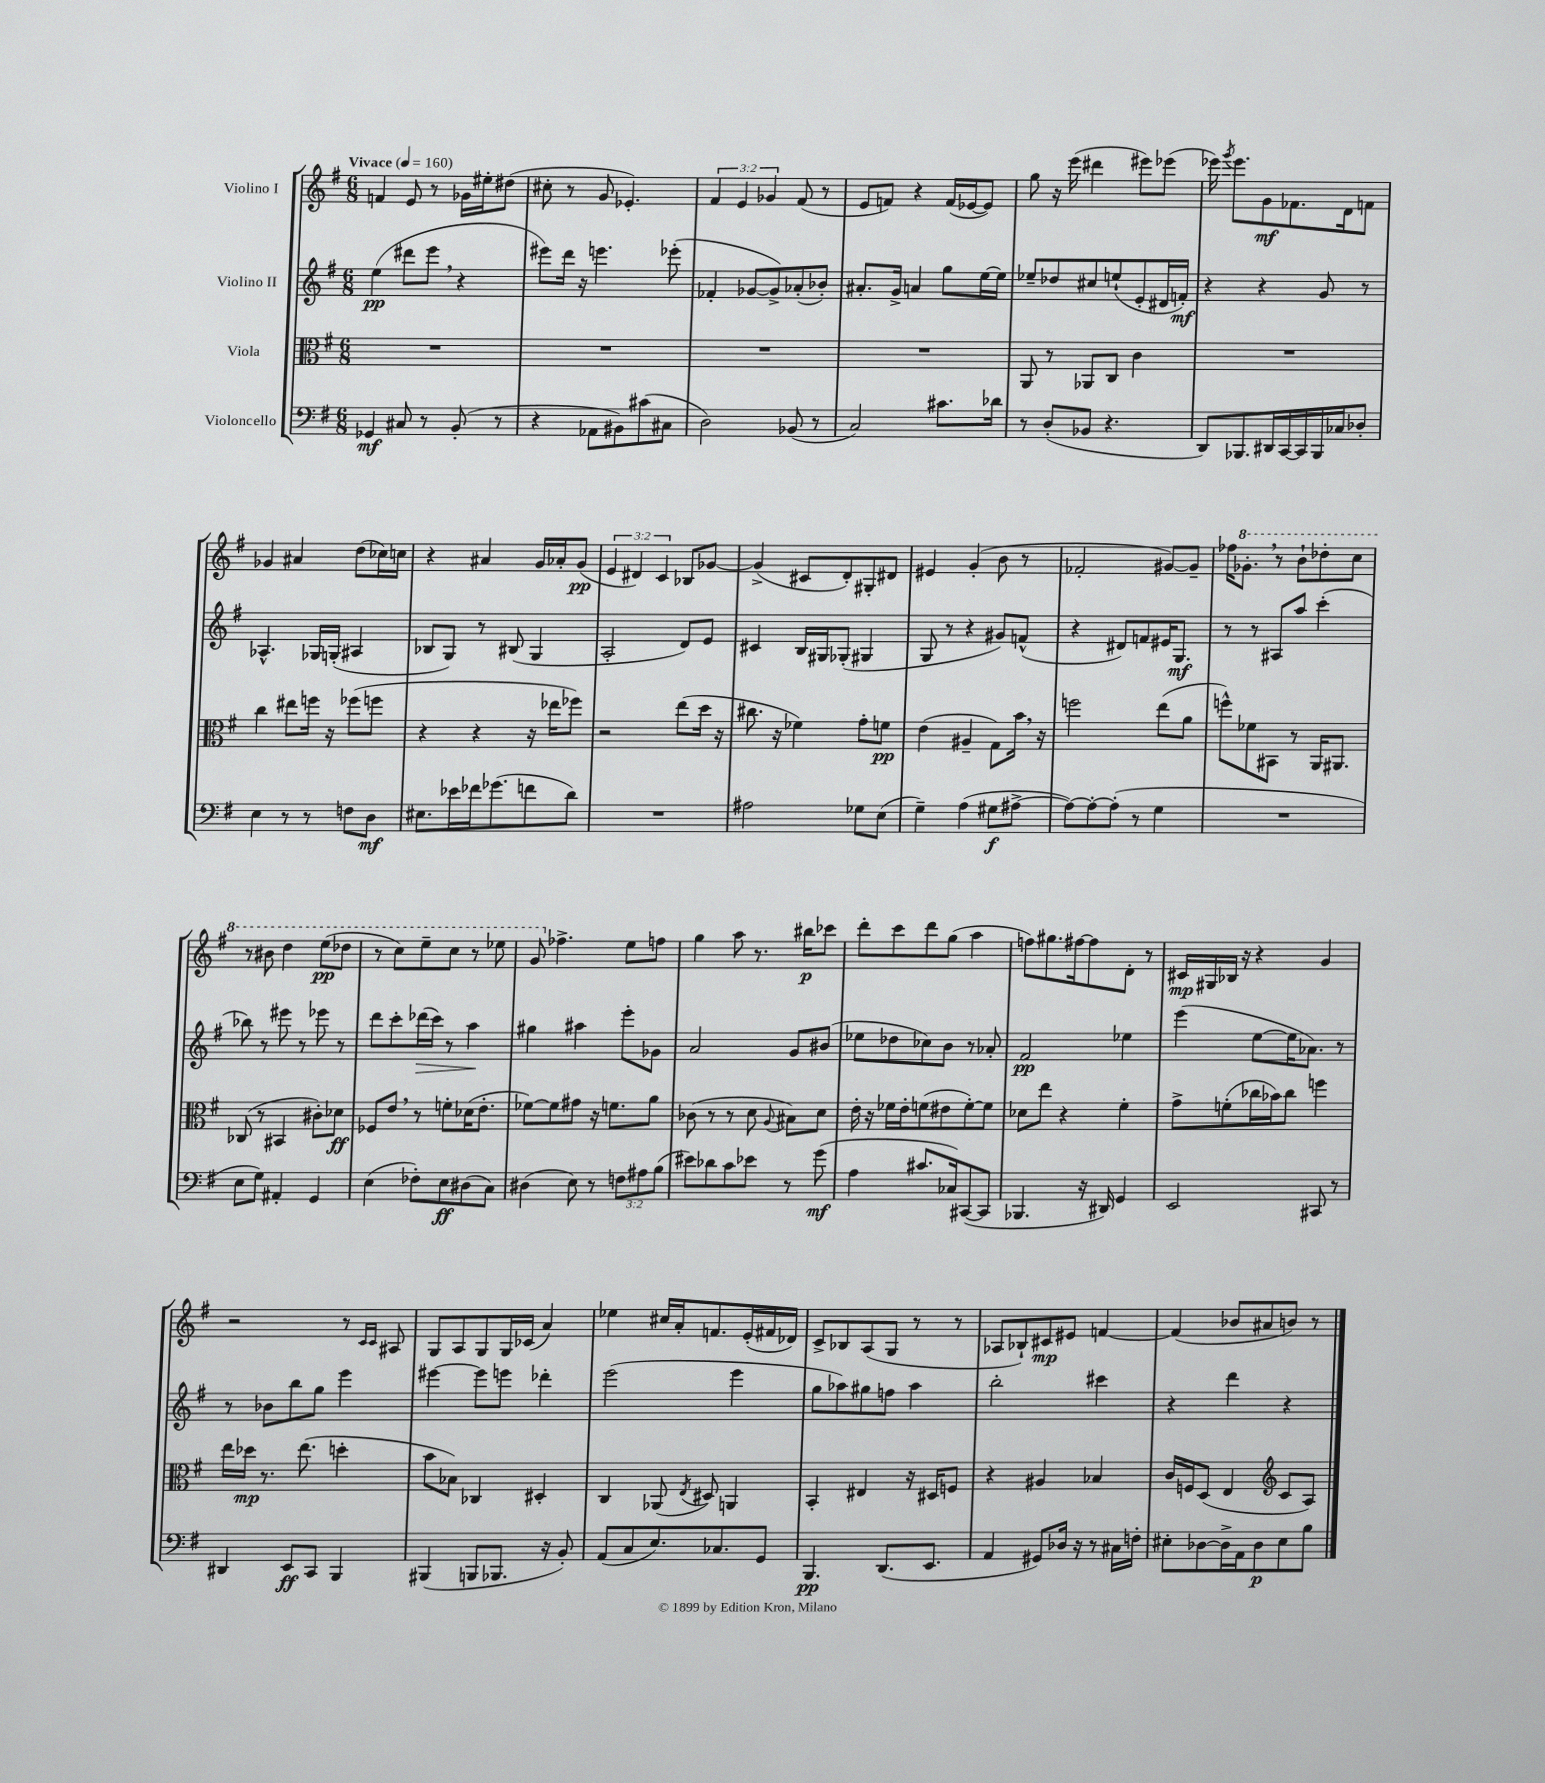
<<
\new StaffGroup <<
\new Staff = "s0" \with { instrumentName = "Violino I" } {
    \clef treble \key g \major \numericTimeSignature \time 6/8 \override Staff.TupletNumber.text = #tuplet-number::calc-fraction-text \tempo "Vivace" 4 = 160
    \autoBeamOff f'4 e'8 r8 ges'16[ eis''16-. dis''8]( |
    cis''8-. r8 g'8 ees'4.-.) |
    \tuplet 3/2 { fis'4 e'4 ges'4 } fis'8( r8 |
    e'8[ f'8]) r4 f'16[( ees'16~ ees'8]) |
    g''8 r16 e'''16( dis'''4 eis'''8[) ees'''8]( |
    ees'''16) \acciaccatura { g'''8 } ees'''8.[ g'8\mf fes'8. d'16 f'8] |
    ges'4 ais'4 d''8[( ces''16) c''16] |
    r4 ais'4 g'16[ aes'16-. g'8]\pp( |
    \tuplet 3/2 { e'4 dis'4) c'4 } bes8[ ges'8]~ |
    ges'4->( cis'8[ d'8-.) gis8-. dis'8] |
    eis'4 g'4-.( b'8 r8 |
    fes'2-. gis'8[~) gis'8]-- |
    fes''16[ \ottava #1 ges''8.]-. \breathe r8 b''8[-! des'''8-. c'''8] |
    r8 bis''8 d'''4 e'''8[\pp( des'''8] |
    r8 c'''8[) e'''8-- c'''8] r8 ees'''8 |
    g''8 \ottava #0 fes''4.-> e''8[ f''8] |
    g''4 a''8 r8. bis''16[\p ces'''8] |
    d'''8[-. c'''8 d'''8 g''8]( a''4 |
    f''8[) gis''8. fis''16~ fis''8 d'8]-. r8 |
    cis'16[\mp gis16 bes16] r16 r4 g'4 |
    r2 r8 \grace { c'16[ c'16] } ais8 |
    g8[ a8 g8 g16 ces'16]( a'4) |
    ees''4 cis''16[ a'16-. f'8. e'16-.( fis'16 des'16]) |
    c'8[-> bes8 a8( g8] r8 r8 |
    aes8[ bes8-!) cis'8\mp eis'8] f'4~ |
    f'4( bes'8[ ais'8 b'8]) r8 \bar "|." |
}
\new Staff = "s1" \with { instrumentName = "Violino II" } {
    \clef treble \key g \major \numericTimeSignature \time 6/8
    \autoBeamOff e''4\pp( dis'''8[ e'''8] \breathe r4 |
    eis'''8[) d'''16] r16 e'''4. ees'''8-.( |
    fes'4-. ges'8[~ ges'8->) aes'8-.( bes'8]-.) |
    ais'8.[-. g'16]-> a'4 g''8[ e''16~ e''16] |
    ees''8[-- des''8 cis''8 e''8-!( e'8-. dis'16 f'16]-.\mf) |
    r4 r4 g'8 r8 |
    aes4.-^ ges16[ g16]-.( ais4 |
    bes8[ g8]) r8 bis8( g4 |
    a2-. d'8[) e'8] |
    cis'4 b16[ gis16 ges8]-.( gis4 |
    g8 r8 r4 gis'8[) f'8]-^( |
    r4 dis'8[) f'8 eis'16 g8.]\mf |
    r8 r8 ais8[ a''8] c'''4-.( |
    bes''8) r8 eis'''8 r8 ees'''8 r8 |
    d'''8[ c'''8-. des'''16\>( c'''16]) r8 a''4\! |
    gis''4 ais''4 e'''8[-. ges'8] |
    a'2 g'8[ bis'8]( |
    ees''8[ des''8 ces''8) b'8] r8 aes'8-. |
    fis'2\pp ees''4 |
    e'''4( e''8[~ e''16 aes'8.]) r8 |
    r8 bes'8[ b''8 g''8] e'''4 |
    eis'''4~ eis'''8[ e'''8] des'''4-. |
    e'''2( e'''4 |
    g''8[ aes''8) gis''8 f''8] aes''4 |
    b''2-. cis'''4 |
    r4 d'''4 r4 \bar "|." |
}
\new Staff = "s2" \with { instrumentName = "Viola" } {
    \clef alto \key g \major \numericTimeSignature \time 6/8
    \autoBeamOff R2. |
    R2. |
    R2. |
    R2. |
    a,8 r8 aes,8[ c8] c'4 |
    R2. |
    c''4 eis''8[ f''16] r16 fes''8[( f''8] |
    r4 r4 r16 ees''16[ fes''8]) |
    r2 e''8[( d''16] r16 |
    cis''8. r16 fes'4) g'8[-. f'8]\pp |
    e'4( ais4-- g8[) b'16] \breathe r16 |
    f''2 e''8[( a'8] |
    f''8[-^) fes'8 bis,8] r8 a,16[ ais,8.] |
    ces8( r8 bis,4 cis'8[-.) des'8]\ff |
    fes8[ e'8] \breathe r8 f'8[-. des'16( e'8.]-. |
    fes'8[~) fes'8 gis'8] r16 f'8.[ a'8] |
    ces'8( r8 r8 d'8 \appoggiatura { a8 } bis8[) d'8] |
    e'16-. r16 fes'16[ e'16-. f'8( eis'8 f'8~-.) f'8] |
    des'8[ e''8] r4 fis'4-. |
    g'8[-> f'8-.( ces''16 bes'16) ces''8] f''4 |
    e''16[ des''16]\mp r8. e''8.( d''4-. |
    b'8[ bes8]) ces4 dis4-. |
    c4 aes,8( \acciaccatura { e8 } dis8) a,4 |
    b,4-. eis4 r16 dis16[ f8] |
    r4 ais4 bes4 |
    c'16[ f16 d8]( e4 \clef treble c'8[ a8]) \bar "|." |
}
\new Staff = "s3" \with { instrumentName = "Violoncello" } {
    \clef bass \key g \major \numericTimeSignature \time 6/8 \override Staff.TupletNumber.text = #tuplet-number::calc-fraction-text
    \autoBeamOff ges,4\mf cis8 r8 b,8-.( r8 |
    r4 aes,8[ bis,8) cis'8( cis8] |
    d2) bes,8( r8 |
    c2) cis'8.[ des'16] |
    r8 d8[-.( bes,8] r4. |
    d,8[) bes,,8. dis,16 c,16~ c,16 bes,,16 ces16 des8]-. |
    e4 r8 r8 f8[ d8]\mf |
    eis8.[ ees'16 fes'16 ges'8.( f'8 d'8]) |
    R2. |
    ais2 ges8[ e8]( |
    g4--) a4( gis8[\f ais8]~-> |
    ais8[~) ais8~-. ais8]-.( r8 g4 |
    R2. |
    e8[ g8]) ais,4-. g,4 |
    e4( fes8[-.) e8\ff dis8( c8]) |
    dis4( e8) r8 \tuplet 3/2 { f8[ ais8 b8]( } |
    eis'8[) des'8 c'8 ees'8] r8 g'8\mf( |
    a4 cis'8.[ ces16) cis,8~( cis,8] |
    bes,,4. r16 dis,16) g,4 |
    e,2 cis,8 r8 |
    dis,4 e,8[\ff c,8] b,,4 |
    bis,,4( b,,8[ bes,,8.] r16 b,8-.) |
    a,8[( c8 e8.) ces8. g,8] |
    b,,4.\pp d,8.[( e,8.] |
    a,4 gis,8[) des16] r16 r8 cis16[ f16]-. |
    eis8[-. des8~ des16-> a,16 des8\p eis8 b8] \bar "|." |
}
>>
>>
\layout { \context { \Score \remove "Bar_number_engraver" } }
